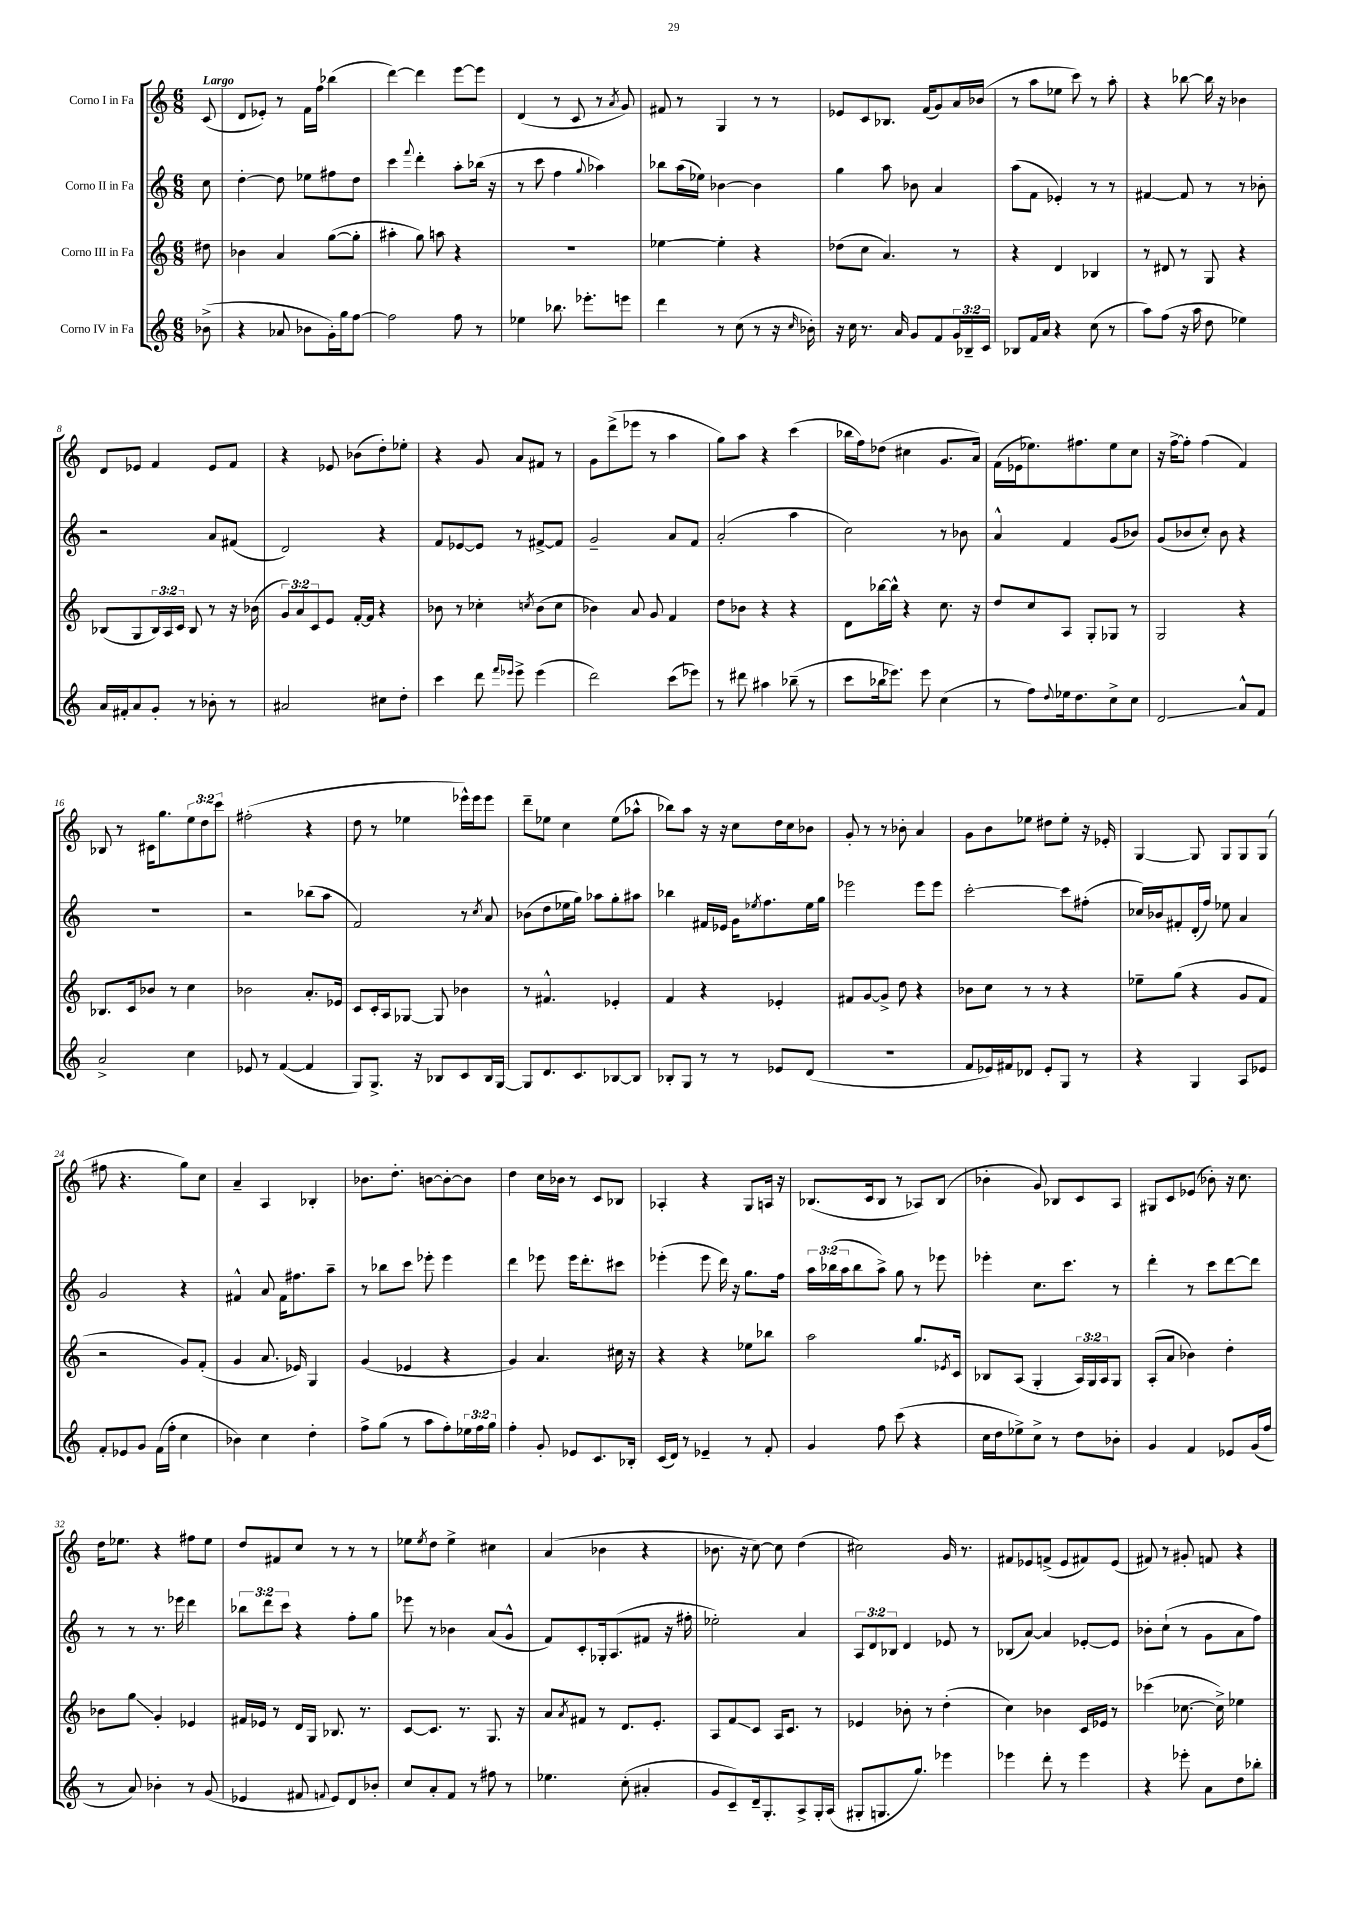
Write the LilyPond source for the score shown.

<<
\new StaffGroup <<
\new Staff = "s0" \with { instrumentName = "Corno I in Fa" } {
    \clef treble \key c \major \numericTimeSignature \time 6/8 \override Staff.TupletNumber.text = #tuplet-number::calc-fraction-text \partial 8 \tempo "Largo"
    c'8( |
    d'8 ees'8-.) r8 f'16 f''16 bes''4( |
    d'''4~) d'''4 e'''8~ e'''8 |
    d'4( r8 c'8 r8 \acciaccatura { a'8 } g'8) |
    fis'8 r8 g4 r8 r8 |
    ees'8 c'8 bes8. f'16( g'8) a'16 bes'16( |
    r8 a''8 ees''8 c'''8) r8 a''8-. |
    r4 bes''8~ bes''16 r16 bes'4 |
    d'8 ees'8 f'4 ees'8 f'8 |
    r4 ees'8 bes'8( d''8-.) ees''8-. |
    r4 g'8 a'8 fis'8 r8 |
    g'8 d'''8->( ees'''8 r8 a''4 |
    g''8) a''8 r4 c'''4( |
    bes''16 f''16) des''8( cis''4 g'8. a'16) |
    f'16( ees'16 ees''8.) fis''8. ees''8 c''8 |
    r16 f''16~-> f''8-. f''4( f'4) |
    bes8 r8 cis'16 g''8. \tuplet 3/2 { e''8 d''8 c'''8 } |
    fis''2-.( r4 |
    d''8 r8 ees''4 ees'''16-^) ees'''16 ees'''8 |
    d'''8-- ees''8 c''4 ees''8( aes''8-^ |
    bes''8) a''8 r16 r16 c''8 d''16 c''16 bes'8 |
    g'8-. r8 r8 bes'8-. a'4 |
    g'8 b'8 ees''8 dis''8 ees''8-. r16 ees'16-. |
    g4~ g8 g8 g8 g8( |
    fis''8 r4. g''8) c''8 |
    a'4-- a4 bes4-. |
    bes'8. d''8.-. b'8~ b'8~-. b'8 |
    d''4 c''16 bes'16 r8 c'8 bes8 |
    aes4-. r4 g8 a16 r16 |
    bes8.( c'16 bes8 r8 aes8) bes8( |
    bes'4-. g'8) bes8 c'8 a8 |
    gis8 c'8 ees'8( bes'8-.) r16 c''8. |
    d''16 ees''8. r4 fis''8 ees''8 |
    d''8 fis'8 c''8 r8 r8 r8 |
    ees''8 \acciaccatura { ees''8 } d''8 ees''4-> cis''4 |
    a'4( bes'4 r4 |
    bes'8. r16 c''8~) c''8 d''4( |
    cis''2) g'16 r8. |
    fis'8 ees'8 f'8->( ees'8 fis'8) ees'8( |
    fis'8) r8 gis'8-. f'8 r4 \bar "|." |
}
\new Staff = "s1" \with { instrumentName = "Corno II in Fa" } {
    \clef treble \key c \major \numericTimeSignature \time 6/8 \override Staff.TupletNumber.text = #tuplet-number::calc-fraction-text \partial 8
    c''8 |
    d''4~-. d''8 ees''8 fis''8 d''8 |
    c'''4 \appoggiatura { f'''8 } d'''4-. a''8-. bes''16( r16 |
    r8 c'''8 f''4 \appoggiatura { g''8 } aes''4) |
    bes''8 a''16( ees''16) bes'4~ bes'4 |
    g''4 a''8 bes'8 a'4 |
    a''8( f'8 ees'4-.) r8 r8 |
    fis'4~ fis'8 r8 r8 bes'8-. |
    r2 a'8 fis'8( |
    d'2) r4 |
    f'8 ees'8~ ees'8 r8 fis'8~-> fis'8 |
    g'2-- a'8 f'8 |
    a'2-.( a''4 |
    c''2) r8 bes'8 |
    a'4-^ f'4 g'8( bes'8) |
    g'8( bes'8 c''8-.) bes'8 r4 |
    R2. |
    r2 bes''8( a''8 |
    f'2) r8 \acciaccatura { c''8 } a'8 |
    bes'8( d''8 ees''16 g''16) aes''8 g''8-. ais''8 |
    bes''4 fis'16 ees'16 g'16 \acciaccatura { ees''8 } f''8. ees''16 g''16 |
    ees'''2 ees'''8 ees'''8 |
    c'''2~-. c'''8 fis''8-.( |
    ces''16) bes'16 fis'8-. d'16-.( f''16) ees''8 a'4 |
    g'2 r4 |
    fis'4-^ a'8 fis'16 fis''8. a''8-- |
    r8 bes''8 c'''8 ees'''8-. ees'''4 |
    d'''4 ees'''8 ees'''16 d'''8.-. cis'''8 |
    ees'''4-.( ees'''8 d'''16) r16 g''8. f''16 |
    \tuplet 3/2 { a''16 bes''16( a''16 } bes''8 a''8->) g''8 r8 ees'''8 |
    ees'''4-. c''8. c'''8. r8 |
    d'''4-. r8 c'''8 d'''8~ d'''8 |
    r8 r8 r8. ees'''16 d'''4 |
    \tuplet 3/2 { bes''8 d'''8 c'''8 } r4 f''8-. g''8 |
    ees'''8 r8 bes'4 a'8( g'8-^ |
    f'8) c'8-. ges16-. a8.( fis'8 r16 fis''16-. |
    ees''2-.) a'4 |
    \tuplet 3/2 { a8 d'8 bes8 } d'4 ees'8 r8 |
    bes8( a'8~) a'4 ees'8~-. ees'8 |
    bes'8-. c''8-!( r8 g'8 a'8 f''8) \bar "|." |
}
\new Staff = "s2" \with { instrumentName = "Corno III in Fa" } {
    \clef treble \key c \major \numericTimeSignature \time 6/8 \override Staff.TupletNumber.text = #tuplet-number::calc-fraction-text \partial 8
    dis''8 |
    bes'4 a'4 g''8~( g''8-. |
    ais''4-. g''8) a''8 r4 |
    r2. |
    ees''4~ ees''4-. r4 |
    des''8( c''8 a'4.) r8 |
    r4 d'4 bes4 |
    r8 dis'8 r8 g8 r4 |
    bes8( g8 \tuplet 3/2 { bes16) a16 c'16 } bes8 r8 r16 bes'16( |
    \tuplet 3/2 { g'8) a'8 c'8 } e'8 f'16~-. f'16 r4 |
    bes'8 r8 ces''4-. \acciaccatura { c''8 } bes'8( c''8 |
    bes'4) a'8 g'8 f'4 |
    d''8 bes'8 r4 r4 |
    d'8 bes''16~ bes''16-^ r4 c''8. r16 |
    d''8 c''8 a8 g8-. ges8 r8 |
    g2 r4 |
    bes8. c'16 bes'8 r8 c''4 |
    bes'2 a'8.-. ees'16 |
    c'8 c'16-. a16 ges8~ ges8 bes'4 |
    r8 fis'4.-^ ees'4-. |
    f'4 r4 ees'4-. |
    fis'8 g'8~ g'8-> d''8 r4 |
    bes'8 c''8 r8 r8 r4 |
    ees''8-- g''8( r4 g'8 f'8 |
    r2 g'8) f'8-.( |
    g'4 a'8. ees'16) g4 |
    g'4( ees'4 r4 |
    g'4) a'4. cis''16 r16 |
    r4 r4 ees''8 bes''8 |
    a''2 g''8. \acciaccatura { ees'8 } c'16 |
    bes8 a8( g4-. \tuplet 3/2 { a16) g16 a16 } g8 |
    a8-.( a'8 bes'4) d''4-. |
    bes'8 g''8\glissando g'4-. ees'4 |
    fis'16 ees'16 r8 d'16 g16 bes8. r8. |
    c'8~ c'8. r8. g8. r16 |
    a'8 \acciaccatura { a'8 } fis'8 r8 d'8. e'8.-. |
    a8 f'8\glissando c'8 a16 c'8. r8 |
    ees'4 bes'8-. r8 d''4-.( |
    c''4) bes'4 c'16 ees'16 r8 |
    ces'''4( ces''8.~ ces''16->) ees''4 \bar "|." |
}
\new Staff = "s3" \with { instrumentName = "Corno IV in Fa" } {
    \clef treble \key c \major \numericTimeSignature \time 6/8 \override Staff.TupletNumber.text = #tuplet-number::calc-fraction-text \partial 8
    bes'8->( |
    r4 aes'8 bes'8 g'16-.) g''16 f''8~ |
    f''2 f''8 r8 |
    ees''4 bes''8. ees'''8.-. e'''8 |
    d'''4 r8 c''8( r8 r16 \grace { c''16 } bes'16-.) |
    r16 c''16 r8. a'16 g'8 f'8 \tuplet 3/2 { g'16 bes16-- c'16 } |
    bes8 f'16 a'16 r4 c''8( r8 |
    a''8) f''8( r16 a''16 d''8 ees''4) |
    a'16 fis'16-. a'8 g'8-. r8 bes'8-. r8 |
    ais'2 cis''8 d''8-. |
    c'''4 d'''8 \grace { f'''16 ees'''16 } ees'''8-> ees'''4( |
    d'''2) c'''8( ees'''8) |
    r8 dis'''8 ais''4 bes''8--( r8 |
    c'''8 bes''16 ees'''8.) ees'''8 c''4( |
    r8 f''8) \appoggiatura { d''8 } ees''16 d''8. c''8-> c''8 |
    d'2\glissando a'8-^ f'8 |
    a'2-> c''4 |
    ees'8 r8 f'4~( f'4 |
    g8) g8.-> r16 bes8 c'8 bes16 g16~ |
    g8 d'8. c'8. bes8~ bes8 |
    bes8-. g8 r8 r8 ees'8 d'8( |
    R2. |
    f'8 ees'16) fis'16 des'8 ees'8-. g8 r8 |
    r4 g4 a8 ees'8 |
    f'8-. ees'8 g'8 f'16( f''16-. c''4 |
    bes'4) c''4 d''4-. |
    f''8-> g''8( r8 a''8 f''8-.) \tuplet 3/2 { ees''16 f''16 g''16 } |
    f''4-. g'8-. ees'8 c'8. bes16-. |
    c'16( d'16) r8 ees'4-- r8 f'8-. |
    g'4 f''8 c'''8( r4 |
    c''16 d''16 ees''8->) c''8-> r8 d''8 bes'8-. |
    g'4 f'4 ees'8 g'16( f''16 |
    r8 a'8) bes'4-. r8 g'8( |
    ees'4 fis'8 \appoggiatura { f'8 } ees'8) d'8 bes'8-. |
    c''8 a'8-. f'8 r8 fis''8 r8 |
    ees''4. c''8-.( ais'4-. |
    g'8 c'8--) d'16-- g8.-. a8-> g16-. a16( |
    gis8-. g8. g''8.) ees'''4 |
    ees'''4 d'''8-. r8 ees'''4 |
    r4 ees'''8-. a'8 d''8 bes''8-. \bar "|." |
}
>>
>>
